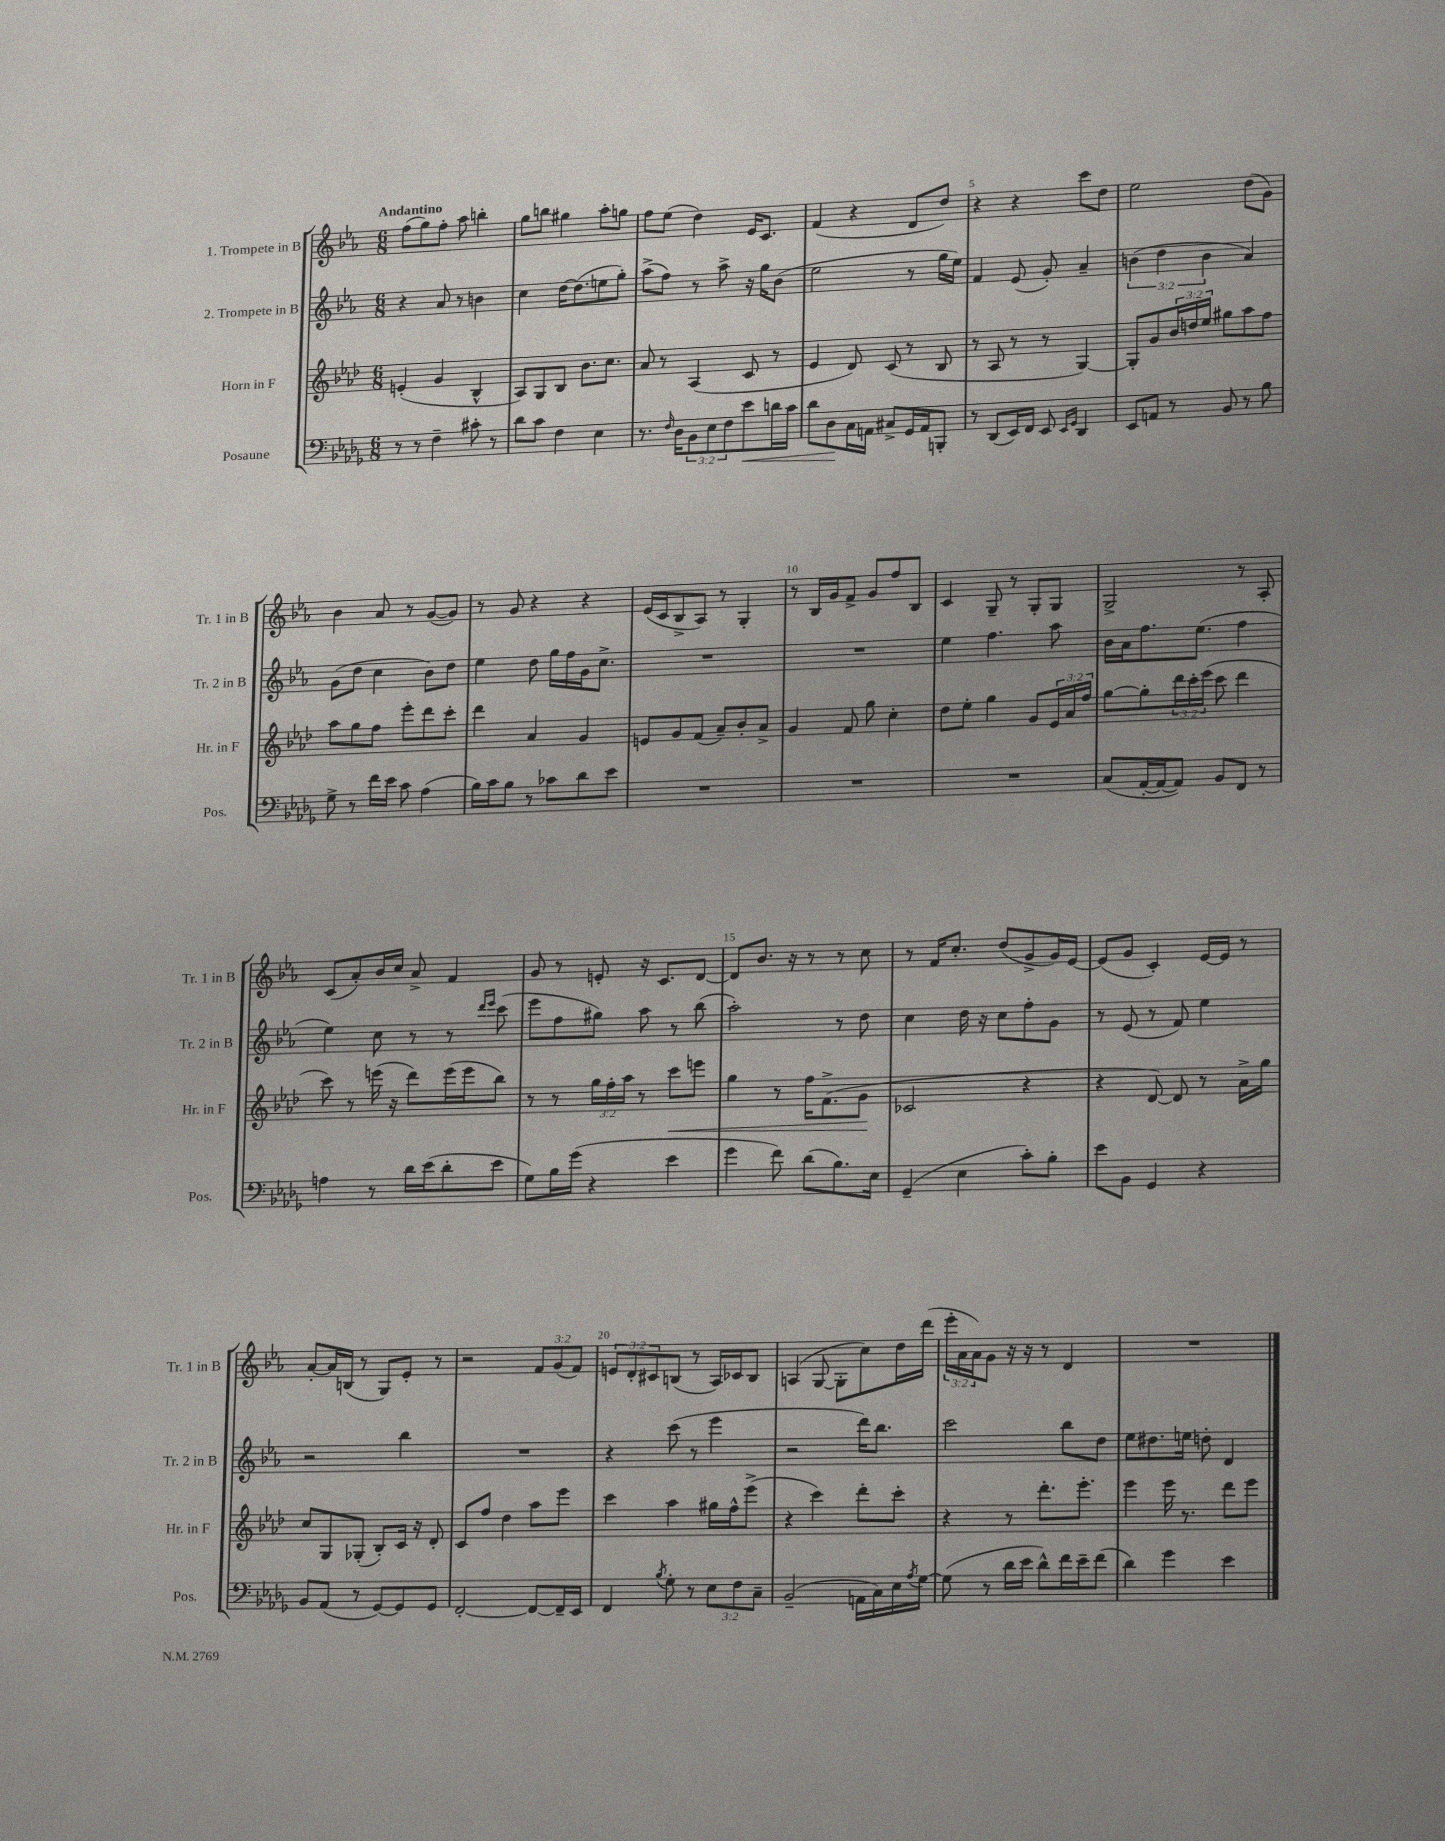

**kern	**dynam	**kern	**dynam	**kern	**kern
*part4	*part4	*part3	*part3	*part2	*part1
*staff4	*staff4	*staff3	*staff3	*staff2	*staff1
*I"Posaune	*	*I"Horn in F	*	*I"2. Trompete in B	*I"1. Trompete in B
*I'Pos.	*	*I'Hr. in F	*	*I'Tr. 2 in B	*I'Tr. 1 in B
*clefF4	*	*clefG2	*	*clefG2	*clefG2
*k[b-e-a-d-g-]	*	*k[b-e-a-d-]	*	*k[b-e-a-]	*k[b-e-a-]
*M6/8	*	*M6/8	*	*M6/8	*M6/8
=1	=1	=1	=1	=1	=1
!	!	!	!	!	!LO:TX:a:B:t=Andantino
8r	.	(4en'/	.	4r	(8ff\L
8r	.	.	.	.	8gg\)
4F~\	.	4g/	.	8a-/	8ff'\J
.	.	.	.	8r	8aa-\
8c#X'\	.	4B-^^/	.	4bn\	4bbn'\
8r	.	.	.	.	.
=2	=2	=2	=2	=2	=2
8d-\L	.	8A-/L)	.	4cc\	8gg\L
8c\J	.	8G/	.	.	8bbn\J
4F\	.	8B-/J	.	[16dd\KL	4gg#X\
.	.	.	.	(8.dd\]	.
.	.	8.b-\L	.	.	.
4E-\	.	.	.	8een\	8aa-'\L
.	.	8.cc\J	.	.	.
.	.	.	.	8gg'\J)	8ggn\J
=3	=3	=3	=3	=3	=3
8.r	.	8a-/	.	(8aa-^\L	8ff\L
.	.	8r	.	8ff\J)	(8ee-\J
16qqF/	.	.	.	.	.
16D-\KL	.	.	.	.	.
12BB-\	.	(4A-/	.	8r	4dd\)
12E-\	.	.	.	.	.
.	.	.	.	8aa-^\	.
12F\	.	.	.	.	.
!	!LO:HP:b	!	!	!	!
8e-\	<	8c/	.	16r	16e-/KL
.	.	.	.	16gg\KL	8.c/J
16dn\L	.	8r	.	(8b-\J	.
16c\JJ	.	.	.	.	.
=4	=4	=4	=4	=4	=4
8d-\L	.	4e-/	.	2ee-\	(4f/
8D-\	.	.	.	.	.
16C\L	[	8d-/)	.	.	4r
16AAn\JJ	.	.	.	.	.
8C#X^/L	.	(8c/	.	.	.
16GG-/L	.	8r	.	8r	8d/L
16AA/J	.	.	.	.	.
8BBBn'/J	.	8B-/	.	16gg\LL	8dd/J)
.	.	.	.	16ee-\JJ)	.
=5	=5	=5	=5	=5	=5
8r	.	8r	.	4f/	4r
(8DD-/L	.	8A-/	.	.	.
16EE-/L)	.	8r	.	(8e-/	4r
16FF/JJ	.	.	.	.	.
8EE-/	.	8r	.	8g'/)	.
16qqEE-/LL	.	.	.	.	.
16qqGG-/JJ	.	.	.	.	.
4DD-/	.	[4G/)	.	4a-~/	8ccc\L
.	.	.	.	.	8dd\J
=6	=6	=6	=6	=6	=6
8EE-/L	.	8G'/L]	.	(6bn\	2ee-\
8AAn/J	.	8g/	.	.	.
.	.	.	.	6dd\	.
8r	.	24b-/L	.	.	.
.	.	24ddn/	.	.	.
.	.	24ee-/JJ	.	6b\	.
8BB-/	.	8gg#X\L	.	.	.
8r	.	8aa-\	.	4a-/)	(8dd\L
8B-\	.	8ff\J	.	.	8g\J)
!!LO:LB:g=z
=7	=7	=7	=7	=7	=7
8G-^\	.	8aa-\L	.	(8g\L	4b-\
8r	.	8gg\	.	8dd\J	.
16f\LL	.	8ff\J	.	4cc\	8a-/
16e-\JJ	.	.	.	.	.
8c\	.	8eee-'\L	.	.	8r
(4A-\	.	8ddd-\	.	8b-\L)	([8g/L
.	.	8ccc'\J	.	8dd\J	8g/J])
=8	=8	=8	=8	=8	=8
16B-\LL)	.	4ddd-\	.	4ee-\	8r
16c\J	.	.	.	.	.
8B-\J	.	.	.	.	8g/
8r	.	4a-/	.	8dd\	4r
8c-X\L	.	.	.	16gg\LL	.
.	.	.	.	16ff\	.
8d-\	.	4g/	.	16g\J	4r
.	.	.	.	8.cc^\J	.
8e-\J	.	.	.	.	.
=9	=9	=9	=9	=9	=9
2.r	.	8en/L	.	2.r	(16e-/LL
.	.	.	.	.	16c/J
.	.	8g/	.	.	8B-^/
.	.	(8f/J	.	.	8A-/J)
.	.	8a-~/L)	.	.	8r
.	.	8b-'/	.	.	4G'/
.	.	8a-^/J	.	.	.
=10	=10	=10	=10	=10	=10
2.r	.	4g/	.	2.r	8r
.	.	.	.	.	16B-/LL
.	.	.	.	.	16g/J
.	.	8f/	.	.	8f^/J
.	.	8gg\	.	.	8g/L
.	.	4cc'\	.	.	8ff/
.	.	.	.	.	8B-/J
=11	=11	=11	=11	=11	=11
2.r	.	8dd-\L	.	4ee-\	4c/
.	.	8ee-'\J	.	.	.
.	.	4gg\	.	4.ff\	8G~/
.	.	.	.	.	8r
.	.	8g/L	.	.	8G'/L
.	.	24e-/L	.	8aa-\	8G/J
.	.	24a-/	.	.	.
.	.	24ff/JJ	.	.	.
=12	=12	=12	=12	=12	=12
(8C/L	.	[8gg\L	.	16b-\LL	2G^/
.	.	.	.	16a-\J	.
[16AA-'/L	.	8gg'\]	.	8.ff\	.
16AA-/J_	.	.	.	.	.
8AA-/J])	.	24ddd-\L	.	.	.
.	.	24ccc'\	.	.	.
.	.	.	.	(8.ee-\J	.
.	.	(24eee-\JJ	.	.	.
8BB-/L	.	8ccc\	.	.	.
8FF/J	.	4ddd-\	.	4ff\	8r
8r	.	.	.	.	8A-'/
!!LO:LB:g=z
=13	=13	=13	=13	=13	=13
4An\	.	8ccc\)	.	4ee-\)	(8c/L
.	.	8r	.	.	8a-'/)
8r	.	(16eeen\	.	8cc\	16b-/L
.	.	16r	.	.	16cc/JJ
16d-\LL	.	8ddd-\L)	.	8r	8a-^/
(16e-\J	.	.	.	.	.
8d-'\	.	(16eee\L	.	8r	4f/
.	.	16eee\J	.	.	.
.	.	.	.	16qqddd/LL	.
.	.	.	.	16qqeee-/JJ	.
8e-\J	.	8bb-\J)	.	(8ccc\	.
=14	=14	=14	=14	=14	=14
8G-\L)	.	8r	.	8eee-\L	8g/
16B-\L	.	8r	.	8ff\	8r
(16g-\JJ	.	.	.	.	.
4r	.	24gg\LL	.	8gg#X\J)	8en'/
.	.	24ff'\	.	.	.
.	.	24aa-\JJ	.	.	.
.	.	8r	.	8aa-\	16r
.	.	.	.	.	8.c/L
!	!	!	!LO:HP:b	!	!
4e-\	.	8ccc\L	<	8r	.
.	.	8eeen\J	.	(8bb-\	[8d/J
=15	=15	=15	=15	=15	=15
4g-\	.	4gg\	.	2aa-'\)	8d/L]
.	.	.	.	.	8.b-/J
8f\)	.	8r	.	.	.
.	.	.	.	.	16r
(8d-\L	.	16ff\KL	.	.	8r
.	.	(8.f^\	.	.	.
8.B-\)	.	.	.	8r	8r
.	.	8g\J	.	8dd\	8cc\
16E-\Jk	.	.	.	.	.
.	.	.	[	.	.
=16	=16	=16	=16	=16	=16
(4GG-~/	.	2c-X/	.	4cc\	8r
.	.	.	.	.	16f/KL
.	.	.	.	.	8.cc'/J
4E-\	.	.	.	16dd\	.
.	.	.	.	16r	.
.	.	.	.	8cc\L	(8dd/L
8c'\L)	.	4r	.	8ff'\	8g^/
8B-'\J	.	.	.	8g\J	16g/L)
.	.	.	.	.	[16e-/JJ
=17	=17	=17	=17	=17	=17
8e-\L	.	4r	.	8r	(8e-/L]
8BB-\J	.	.	.	(8e-/	8g/J
4GG-/	.	[8d-/)	.	8r	4c'/)
.	.	8d-/]	.	8f/)	.
4r	.	8r	.	4ee-\	[16e-/LL
.	.	.	.	.	16e-/JJ]
.	.	16a-^\LL	.	.	8r
.	.	16gg\JJ	.	.	.
!!LO:LB:g=z
=18	=18	=18	=18	=18	=18
8BB-/L	.	8cc/L	.	2r	[8a-'/L
(8AA-/J	.	8G/	.	.	16a-/L]
.	.	.	.	.	(16Bn/JJ
8r	.	(8G-X'/J	.	.	8r
[8GG-/L)	.	8B-'/L)	.	.	8G/L)
8GG-/]	.	16c/Jk	.	4bb-\	8e-'/J
.	.	16r	.	.	.
8GG-/J	.	8d-'/	.	.	8r
=19	=19	=19	=19	=19	=19
[2FF'/	.	8c/L	.	2.r	2r
.	.	8ff/J	.	.	.
.	.	4dd-\	.	.	.
8FF/L_	.	8aa-\L	.	.	12f/L
.	.	.	.	.	(12g/
16FF~/L]	.	8eee-\J	.	.	.
.	.	.	.	.	12f/J)
16EE-/JJ	.	.	.	.	.
=20	=20	=20	=20	=20	=20
4FF/	.	4ccc\	.	4r	12en/L
.	.	.	.	.	12d'/
.	.	.	.	.	12c#X/
8qB-/	.	.	.	.	.
8G-'\	.	4aa-\	.	(8ccc\	(8Bn/J
8r	.	.	.	8r	8r
12E-\L	.	16gg#X\LL	.	4eee-\	16A-/LL)
.	.	16ff^^\J	.	.	16c-X/J
12F\	.	.	.	.	.
.	.	(8eee-^\J	.	.	8B/J
12C~\J	.	.	.	.	.
=21	=21	=21	=21	=21	=21
(2BB-~/	.	4r	.	2r	(4An/
.	.	4ccc\)	.	.	[8G/
.	.	.	.	.	8G'\L]
16AAn\LL	.	8ddd-'\L	.	16ddd\KL)	8cc\)
16C\)	.	.	.	8.bb-\J	.
16E-\	.	8ccc'\J	.	.	16dd\L
8qA-/	.	.	.	.	.
[16G-\JJ	.	.	.	.	(16ddd\JJ
=22	=22	=22	=22	=22	=22
(8G-\]	.	4r	.	2ccc\	24eee-'\LL
.	.	.	.	.	24a-\
.	.	.	.	.	24a-\J)
8r	.	.	.	.	8g\J
16d-\LL	.	8r	.	.	16r
16e-\JJ	.	.	.	.	16r
8d-^^\L)	.	8.ddd-'\L	.	.	8r
16f\L	.	.	.	8bb-\L	4d/
16e-~\J	.	8.eee-'\J	.	.	.
(8f\J	.	.	.	8dd\J	.
=23	=23	=23	=23	=23	=23
4d-\)	.	4eee-\	.	8ee-\L	2.r
.	.	.	.	8.dd#X\	.
4g-\	.	16eee-\	.	.	.
.	.	8.r	.	16een\Jk	.
.	.	.	.	8ddn'\	.
4e-\	.	8ddd-\L	.	4d/	.
.	.	8eee-\J	.	.	.
==	==	==	==	==	==
*-	*-	*-	*-	*-	*-
